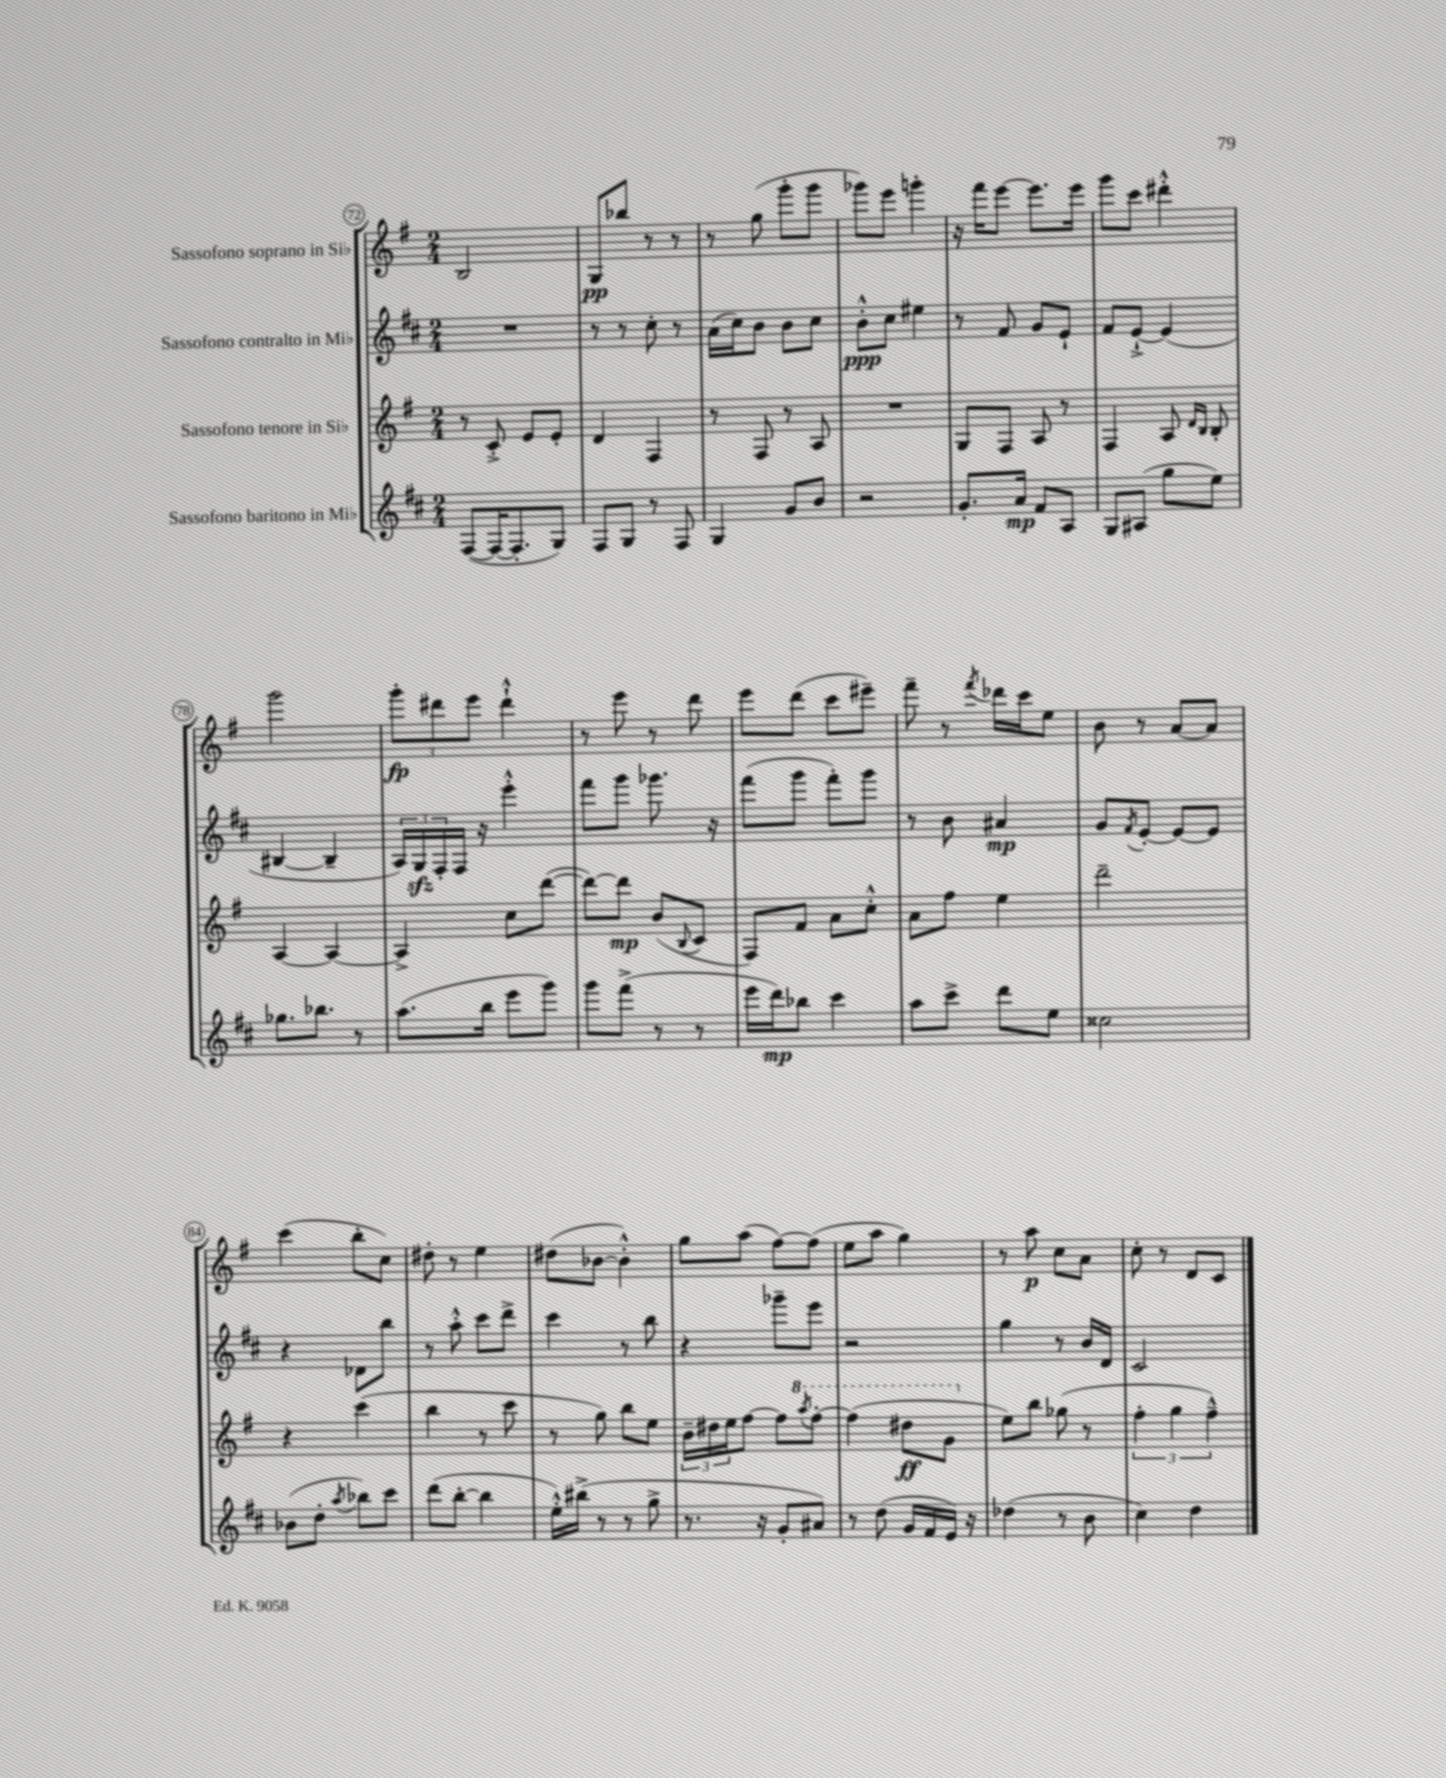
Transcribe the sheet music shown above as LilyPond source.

<<
\new StaffGroup <<
\new Staff = "s0" \with { instrumentName = "Sassofono soprano in Sib" } {
    \clef treble \key g \major \numericTimeSignature \time 2/4
    b2 |
    g8\pp bes''8 r8 r8 |
    r8 g''8( g'''8-. g'''8 |
    ges'''8) e'''8 g'''4-. |
    r16 fis'''16 e'''8~ e'''8. e'''16 |
    g'''8 c'''8 dis'''4-.-^ |
    g'''2 |
    \tuplet 3/2 { g'''8-.\fp dis'''8 e'''8 } dis'''4-!-^ |
    r8 e'''8 r8 d'''8 |
    e'''8 d'''8( c'''8 eis'''8--) |
    fis'''8-- r8 \acciaccatura { fis'''8 } des'''16 c'''16 e''8 |
    b'8 r8 a'8~ a'8 |
    c'''4( b''8-. c''8) |
    dis''8-. r8 e''4 |
    dis''8( bes'8~ bes'4-.-^) |
    g''8 a''8( fis''8~) fis''8( |
    e''8 a''8 g''4) |
    r8 a''8\p c''8 a'8 |
    c''8-. r8 d'8 c'8 \bar "|." |
}
\new Staff = "s1" \with { instrumentName = "Sassofono contralto in Mib" } {
    \clef treble \key d \major \numericTimeSignature \time 2/4
    R2 |
    r8 r8 cis''8-. r8 |
    a'16( cis''16) b'8 b'8 cis''8 |
    b'8-.-^\ppp cis''8 eis''4 |
    r8 fis'8 g'8 e'8-! |
    fis'8 e'8~-!-> e'4( |
    bis4~ bis4-- |
    \tuplet 3/2 { a16) g16\sfz fis16-. } fis16 r16 e'''4-.-^ |
    fis'''8 g'''8 ges'''8. r16 |
    fis'''8( g'''8 fis'''8-.) g'''8 |
    r8 b'8 ais'4\mp |
    g'8 \acciaccatura { fis'8 } e'8~-. e'8~ e'8 |
    r4 des'8 b''8 |
    r8 a''8-.-^ cis'''8 d'''8-> |
    cis'''4 r8 b''8 |
    r4 ges'''8-- e'''8 |
    r2 |
    g''4 r8 b'16 d'16 |
    cis'2 \bar "|." |
}
\new Staff = "s2" \with { instrumentName = "Sassofono tenore in Sib" } {
    \clef treble \key g \major \numericTimeSignature \time 2/4
    r8 c'8-.-> e'8 e'8-. |
    d'4 fis4 |
    r8 fis8 r8 a8 |
    R2 |
    g8 fis8 a8 r8 |
    fis4 a8 \grace { d'16 b16 } b8-. |
    a4~ a4~ |
    a4-> c''8 d'''8~( |
    d'''8~) d'''8\mp b'8( \appoggiatura { b8 } c'8 |
    fis8) fis'8 a'8 c''8-.-^ |
    a'8 fis''8 e''4 |
    d'''2-- |
    r4 c'''4( |
    b''4 r8 c'''8 |
    r8 g''8) b''8 e''8 |
    \tuplet 3/2 { b'16-- dis''16 e''16 } fis''8~ fis''8 \ottava #1 \acciaccatura { a'''8 } fis'''8~-. |
    fis'''4( dis'''8\ff g''8 \ottava #0 |
    e''8) b''8 ges''8( r8 |
    \tuplet 3/2 { fis''4-. g''4 fis''4---^) } \bar "|." |
}
\new Staff = "s3" \with { instrumentName = "Sassofono baritono in Mib" } {
    \clef treble \key d \major \numericTimeSignature \time 2/4
    fis8~( fis16~ fis8.-. g8) |
    fis8 g8 r8 fis8 |
    g4 g'8 b'8 |
    r2 |
    g'8.-. a'16\mp fis'8 a8 |
    g8 ais8( g''8 e''8) |
    ges''8. bes''8. r8 |
    a''8.( b''16 e'''8 g'''8) |
    g'''8 fis'''8->( r8 r8 |
    e'''16 d'''16\mp) bes''8 cis'''4 |
    a''8 cis'''8-> d'''8 e''8 |
    cisis''2 |
    bes'8( d''8-. \acciaccatura { a''8 } bes''8) cis'''8 |
    d'''8( b''8~-. b''4 |
    e''16-.-^) bis''16->( r8 r8 g''8-> |
    r8. r16 g'8-. ais'8) |
    r8 d''8( g'16 fis'16 e'16) r16 |
    des''4( r8 b'8 |
    cis''4) d''4 \bar "|." |
}
>>
>>
\layout { \context { \Score currentBarNumber = #72 \override BarNumber.stencil = #(make-stencil-circler 0.1 0.3 ly:text-interface::print) } }
